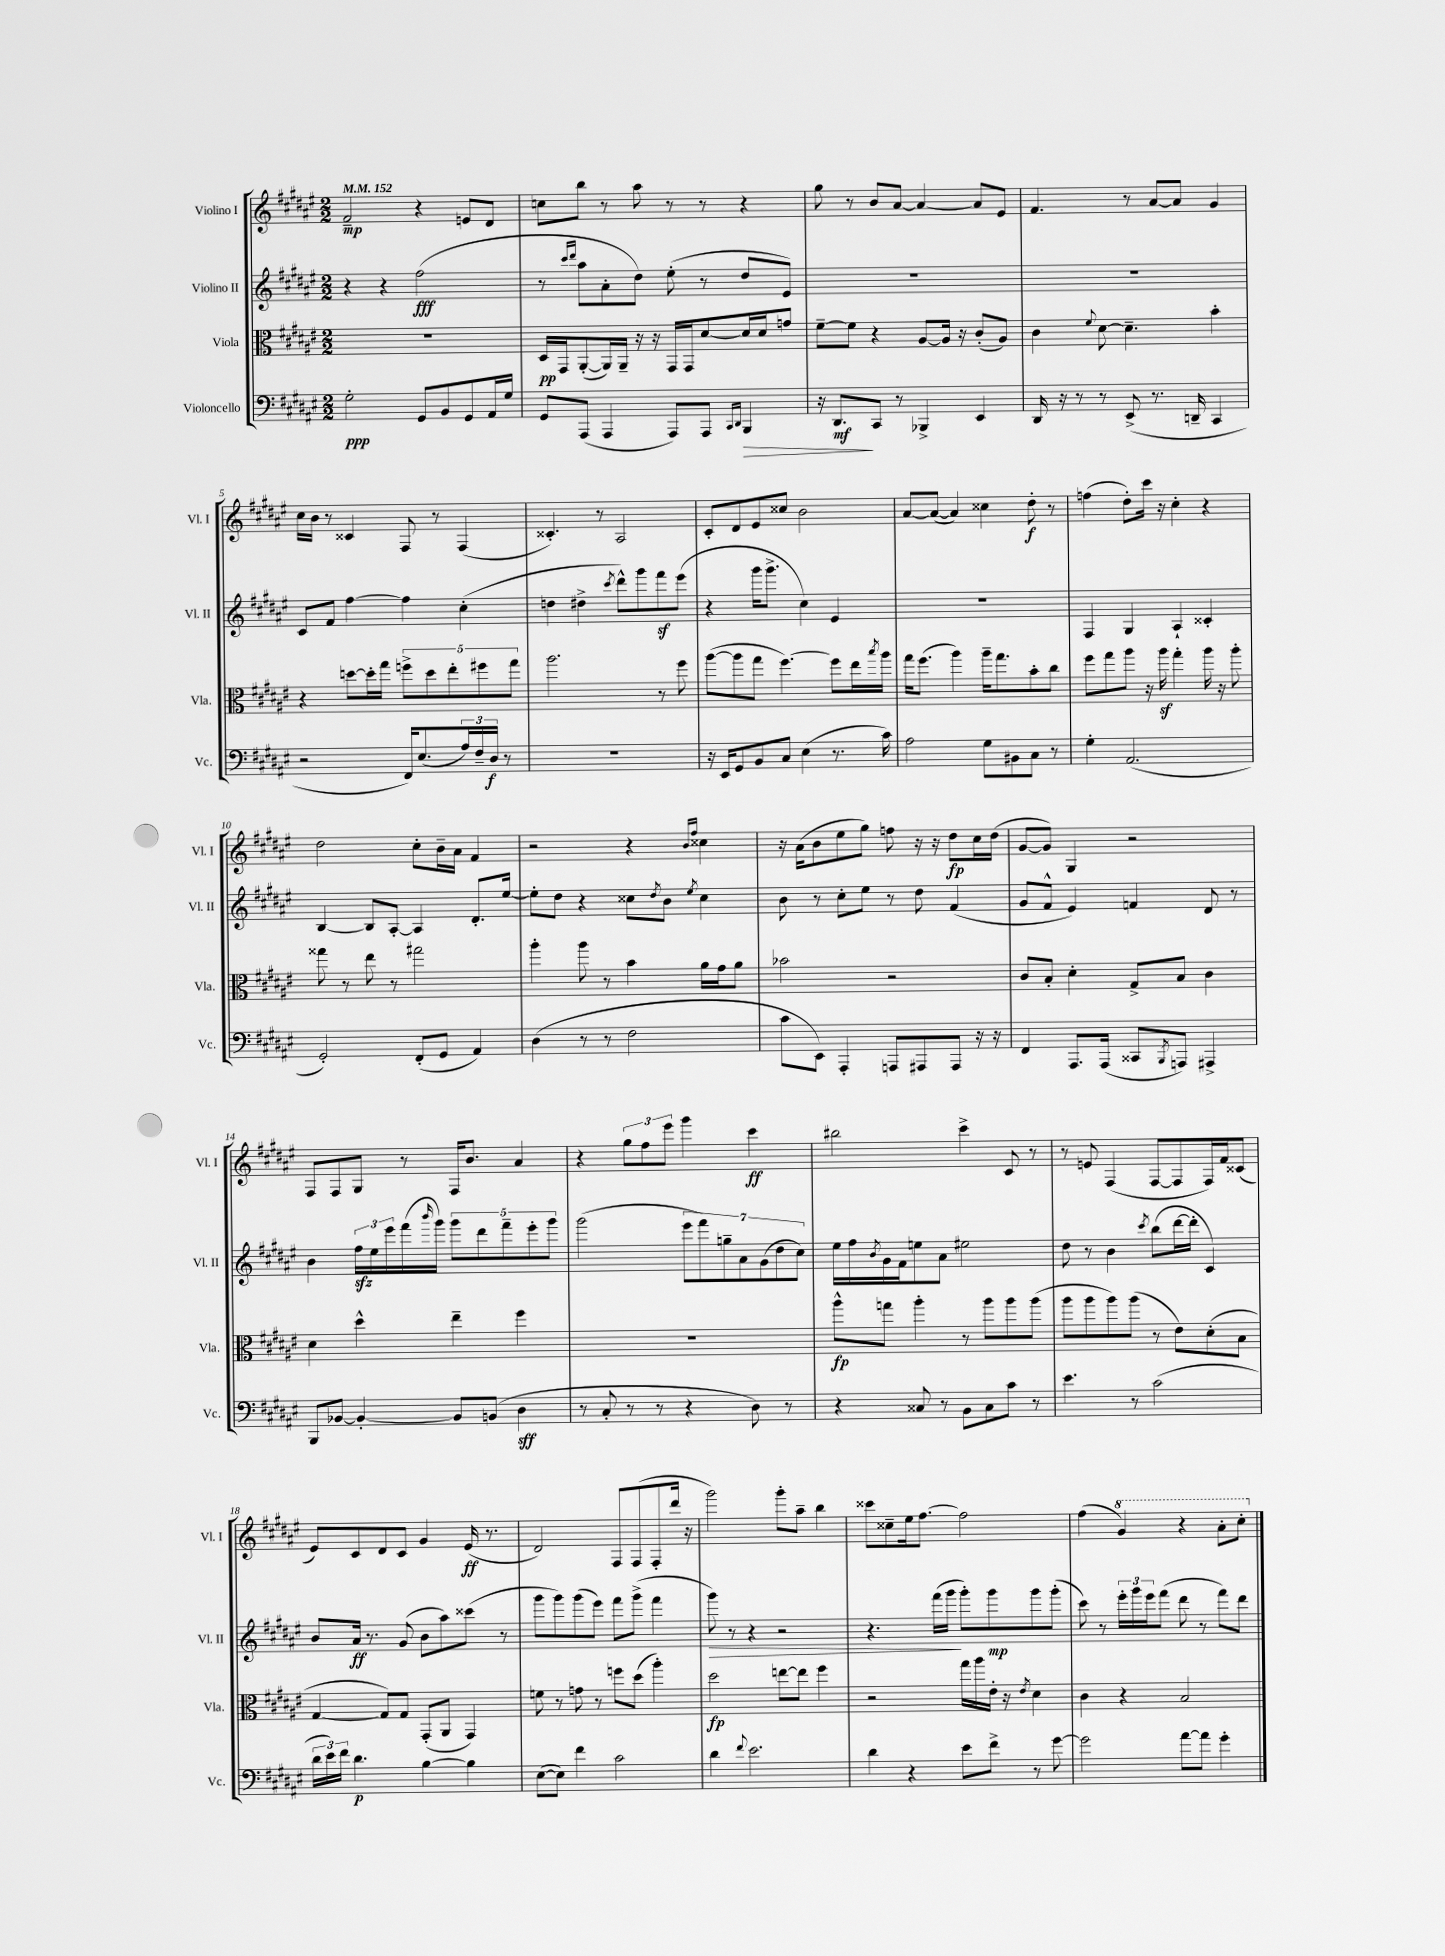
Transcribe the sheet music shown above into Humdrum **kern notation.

**kern	**dynam	**kern	**dynam	**kern	**dynam	**kern	**dynam
*part4	*part4	*part3	*part3	*part2	*part2	*part1	*part1
*staff4	*staff4	*staff3	*staff3	*staff2	*staff2	*staff1	*staff1
*I"Violoncello	*	*I"Viola	*	*I"Violino II	*	*I"Violino I	*
*I'Vc.	*	*I'Vla.	*	*I'Vl. II	*	*I'Vl. I	*
*clefF4	*	*clefC3	*	*clefG2	*	*clefG2	*
*k[f#c#g#d#a#e#]	*	*k[f#c#g#d#a#e#]	*	*k[f#c#g#d#a#e#]	*	*k[f#c#g#d#a#e#]	*
*M2/2	*	*M2/2	*	*M2/2	*	*M2/2	*
*MM152	*	*MM152	*	*MM152	*	*MM152	*
=1	=1	=1	=1	=1	=1	=1	=1
2G#'\	ppp	1r	.	4r	.	2f#~/	mp
.	.	.	.	4r	.	.	.
8GG#/L	.	.	.	(2ff#\	fff	4r	.
8BB/	.	.	.	.	.	.	.
8GG#/	.	.	.	.	.	8en/L	.
16AA#/L	.	.	.	.	.	8d#/J	.
16G#/JJ	.	.	.	.	.	.	.
=2	=2	=2	=2	=2	=2	=2	=2
8GG#/L	.	16D#/LL	pp	8r	.	8ccn\L	.
.	.	16GG#/J	.	.	.	.	.
.	.	.	.	16qqccc#/LL	.	.	.
.	.	.	.	16qqddd#/JJ	.	.	.
(8AAA#/J	.	([8AA#'/	.	8aa#\L	.	8bb\J	.
4AAA#/	.	16AA#/L])	.	8a#'\	.	8r	.
.	.	16AA#~/JJ	.	.	.	.	.
.	.	16r	.	8dd#\J)	.	8aa#\	.
.	.	16r	.	.	.	.	.
8AAA#/L)	.	16GG#/LL	.	(8ee#'\	.	8r	.
.	.	16GG#/J	.	.	.	.	.
8AAA#/J	.	[8d#/	.	8r	.	8r	.
16qqCC#/LL	.	.	.	.	.	.	.
16qqDD#/JJ	.	.	.	.	.	.	.
!	!LO:HP:b	!	!	!	!	!	!
4BBB/	>	16d#/L]	.	8dd#/L	.	4r	.
.	.	16d#/J	.	.	.	.	.
.	.	8gn/J	.	8e#/J)	.	.	.
=3	=3	=3	=3	=3	=3	=3	=3
16r	.	[8f#~\L	.	1r	.	8gg#\	.
8.DD#/L	mf	.	.	.	.	.	.
.	.	8f#\J]	.	.	.	8r	.
8CC#/J	]	4r	.	.	.	8b/L	.
8r	.	.	.	.	.	[8a#/J	.
4BBB-X^/	.	[8A#/L	.	.	.	4a#/_	.
.	.	16A#/Jk]	.	.	.	.	.
.	.	16r	.	.	.	.	.
4EE#/	.	(8c#'/L	.	.	.	8a#/L]	.
.	.	8A#/J)	.	.	.	8e#/J	.
=4	=4	=4	=4	=4	=4	=4	=4
16DD#/	.	4c#\	.	1r	.	4.f#/	.
16r	.	.	.	.	.	.	.
8r	.	.	.	.	.	.	.
.	.	8qqf#/	.	.	.	.	.
8r	.	[8d#\	.	.	.	.	.
(8EE#^/	.	4.d#~\]	.	.	.	8r	.
8.r	.	.	.	.	.	[8a#/L	.
.	.	.	.	.	.	8a#/J]	.
16DDn~/	.	.	.	.	.	.	.
4CC#/	.	4b'\	.	.	.	4g#/	.
!!LO:LB:g=z
=5	=5	=5	=5	=5	=5	=5	=5
2r	.	4r	.	8c#/L	.	16cc#\LL	.
.	.	.	.	.	.	16b\JJ	.
.	.	.	.	8f#/J	.	8r	.
.	.	[8ddn\L	.	[4ff#\	.	4c##X/	.
.	.	16dd'\L]	.	.	.	.	.
.	.	16gg#\JJ	.	.	.	.	.
16FF#/KL)	.	10ffn^\L	.	4ff#\]	.	8F#/	.
(8.E#/	.	.	.	.	.	.	.
.	.	10dd\	.	.	.	.	.
.	.	.	.	.	.	8r	.
.	.	10ee#'\	.	.	.	.	.
24A#/L)	.	.	.	(4cc#'\	.	(4F#/	.
24F#~/	.	.	.	.	.	.	.
.	.	10ff#X\	.	.	.	.	.
24D#/JJ	f	.	.	.	.	.	.
8r	.	.	.	.	.	.	.
.	.	10gg#\J	.	.	.	.	.
=6	=6	=6	=6	=6	=6	=6	=6
1r	.	2.aa#\	.	4ddn\	.	4.c##X'/)	.
.	.	.	.	4dd#X^\	.	.	.
.	.	.	.	.	.	8r	.
.	.	.	.	8qccc#/	.	.	.
.	.	.	.	8ddd#^^\L)	.	2A#/	.
.	.	.	.	8ggg#\	.	.	.
.	.	8r	.	8fff#z\	.	.	.
.	.	8ff#\	.	(8eee#\J	.	.	.
=7	=7	=7	=7	=7	=7	=7	=7
16r	.	([8aa#\L	.	4r	.	8c#'/L	.
16EE#/KL	.	.	.	.	.	.	.
8GG#/	.	8aa#\]	.	.	.	8d#/	.
8BB/	.	8gg#\J	.	16ggg#\KL	.	8e#/	.
.	.	.	.	8.ggg#^\J	.	.	.
8C#/J	.	[4.ff#\)	.	.	.	8cc##X/J	.
(4E#\	.	.	.	4cc#\)	.	2b\	.
8.r	.	8ff#\L]	.	4e#/	.	.	.
.	.	16ee#\L	.	.	.	.	.
.	.	8qbb/	.	.	.	.	.
16c#\)	.	16aa#\JJ	.	.	.	.	.
=8	=8	=8	=8	=8	=8	=8	=8
2A#\	.	16gg#\KL	.	1r	.	[8a#/L	.
.	.	(8.ff#\J	.	.	.	.	.
.	.	.	.	.	.	(8a#/J_	.
.	.	4aa#\)	.	.	.	4a#/])	.
8G#\L	.	16aa#~\KL	.	.	.	4cc##X\	.
.	.	8.gg#\	.	.	.	.	.
8BB#X\	.	.	.	.	.	.	.
8C#\J	.	8b'\	.	.	.	8dd#'\	f
8r	.	8cc#\J	.	.	.	8r	.
=9	=9	=9	=9	=9	=9	=9	=9
4G#'\	.	8ff#\L	.	4F#/	.	(4ffn\	.
.	.	8gg#\	.	.	.	.	.
(2.AA#/	.	8aa#\J	.	4G#/	.	8dd#'\L)	.
.	.	16r	.	.	.	16ccc#\Jk	.
.	.	16aa#z\	.	.	.	16r	.
.	.	4gg#'\	.	4A#`/	.	4cc#'\	.
.	.	16aa#\	.	4c##X'/	.	4r	.
.	.	16r	.	.	.	.	.
.	.	8aa#'\	.	.	.	.	.
!!LO:LB:g=z
=10	=10	=10	=10	=10	=10	=10	=10
2GG#'/)	.	8gg##X\	.	[4B/	.	2dd#\	.
.	.	8r	.	.	.	.	.
.	.	8ee#\	.	8B/L]	.	.	.
.	.	8r	.	[8A#'/J	.	.	.
(8FF#'/L	.	2gg#X\	.	4A#/]	.	8cc#'\L	.
8GG#/J	.	.	.	.	.	16b~\L	.
.	.	.	.	.	.	16a#\JJ	.
4AA#/)	.	.	.	8.d#'/L	.	4f#/	.
.	.	.	.	[16ee#/Jk	.	.	.
=11	=11	=11	=11	=11	=11	=11	=11
(4D#\	.	4aa#'\	.	8ee#'\L]	.	2r	.
.	.	.	.	8dd#\J	.	.	.
8r	.	8aa#\	.	4r	.	.	.
8r	.	8r	.	.	.	.	.
2F#\	.	4b\	.	8cc##X\L	.	4r	.
.	.	.	.	8qdd#/	.	.	.
.	.	.	.	8b\J	.	.	.
.	.	.	.	.	.	16qqb/LL	.
.	.	.	.	8qee#/	.	16qqff#/JJ	.
.	.	16a#\LL	.	4cc##\	.	4cc##X\	.
.	.	16g#\J	.	.	.	.	.
.	.	8a#\J	.	.	.	.	.
=12	=12	=12	=12	=12	=12	=12	=12
8c#\L	.	2b-X\	.	8b\	.	16r	.
.	.	.	.	.	.	(16a#\KL	.
8EE#\J)	.	.	.	8r	.	8b\	.
4AAA#'/	.	.	.	8cc#'\L	.	8ee#\	.
.	.	.	.	8ee#\J	.	8gg#\J)	.
8AAAn/L	.	2r	.	8r	.	8ffn\	.
8AAA#X/	.	.	.	8dd#\	.	16r	.
.	.	.	.	.	.	16r	.
8AAA#/J	.	.	.	(4f#/	.	8dd#\L	fp
16r	.	.	.	.	.	16cc#\L	.
16r	.	.	.	.	.	(16dd#\JJ	.
=13	=13	=13	=13	=13	=13	=13	=13
4FF#/	.	8c#/L	.	8g#/L	.	[8g#/L	.
.	.	8B'/J	.	8f#^^/J	.	8g#/J])	.
8.AAA#/L	.	4d#'\	.	4e#/)	.	4G#/	.
(16AAA#/Jk	.	.	.	.	.	.	.
8CC##X/L	.	8G#^/L	.	4fn/	.	2r	.
8qBBB/	.	.	.	.	.	.	.
8AAAn/J)	.	8B/J	.	.	.	.	.
4AAA#X^/	.	4c#\	.	8d#/	.	.	.
.	.	.	.	8r	.	.	.
!!LO:LB:g=z
=14	=14	=14	=14	=14	=14	=14	=14
8BBB/L	.	4d#\	.	4b\	.	8F#/L	.
[8BB-X/J	.	.	.	.	.	8F#/	.
4BB-'/_	.	4dd#^^\	.	24ff#zz\LL	.	8G#/J	.
.	.	.	.	24ee#\	.	.	.
.	.	.	.	24eee#\	.	.	.
.	.	.	.	(16fff#\	.	8r	.
.	.	.	.	16qqbbb/	.	.	.
.	.	.	.	16ggg#\JJ)	.	.	.
8BB-/L]	.	4ee#~\	.	10ggg#\L	.	16F#/KL	.
.	.	.	.	.	.	8.b/J	.
.	.	.	.	10ddd#\	.	.	.
(8BBn/J	.	.	.	.	.	.	.
.	.	.	.	10fff#~\	.	.	.
4D#\	sff	4ff#\	.	.	.	4a#/	.
.	.	.	.	10eee#'\	.	.	.
.	.	.	.	10ggg#\J	.	.	.
=15	=15	=15	=15	=15	=15	=15	=15
8r	.	1r	.	(2ggg#\	.	4r	.
8C#'/	.	.	.	.	.	.	.
8r	.	.	.	.	.	12gg#\L	.
.	.	.	.	.	.	12ff#\	.
8r	.	.	.	.	.	.	.
.	.	.	.	.	.	12eee#\J	.
4r	.	.	.	14eee#\L	.	4ggg#\	.
.	.	.	.	14fff#\)	.	.	.
.	.	.	.	14ggn~\	.	.	.
.	.	.	.	14a#\	.	.	.
8D#\)	.	.	.	.	.	4ccc#\	ff
.	.	.	.	(14g#\	.	.	.
.	.	.	.	14dd#\	.	.	.
8r	.	.	.	.	.	.	.
.	.	.	.	14cc#\J)	.	.	.
=16	=16	=16	=16	=16	=16	=16	=16
4r	.	8aa#^^\L	fp	16ee#\LL	.	2bb#X\	.
.	.	.	.	16ff#\	.	.	.
.	.	.	.	8qb/	.	.	.
.	.	8ggn\J	.	16g#\	.	.	.
.	.	.	.	16f#\J	.	.	.
8C##X/	.	4aa#'\	.	8een\	.	.	.
8r	.	.	.	8a#\J	.	.	.
8BB\L	.	8r	.	2ee#X\	.	4ccc#^\	.
8C##\	.	8aa#\L	.	.	.	.	.
8c#\J	.	8aa#\	.	.	.	8c#/	.
8r	.	(8aa#\J	.	.	.	8r	.
=17	=17	=17	=17	=17	=17	=17	=17
4.e#\	.	8aa#\L	.	8dd#\	.	8r	.
.	.	8aa#\	.	8r	.	8en/	.
.	.	8aa#\)	.	4b\	.	(4F#/	.
8r	.	(8aa#\J	.	.	.	.	.
.	.	.	.	8qccc#/	.	.	.
(2c#\	.	8r	.	(8bb\L	.	[8F#/L	.
.	.	8e#\L)	.	[16ddd#\L	.	8F#/]	.
.	.	.	.	16ddd#'\JJ]	.	.	.
.	.	(8d#'\	.	4c#/)	.	16F#/L)	.
.	.	.	.	.	.	16f#/J	.
.	.	8B\J	.	.	.	(8c##X/J	.
!!LO:LB:g=z
=18	=18	=18	=18	=18	=18	=18	=18
24d#\LL	.	[4G#/	.	8b/L	.	8e#/L)	.
24e#\)	.	.	.	.	.	.	.
24f#\JJ	.	.	.	.	.	.	.
4.d#\	p	.	.	16a#/Jk	ff	8c#/	.
.	.	.	.	8.r	.	.	.
.	.	8G#/L])	.	.	.	8d#/	.
.	.	8G#/J	.	(8g#/	.	8c#/J	.
[4B\	.	(8GG#'/L	.	8b\L	.	4g#/	.
.	.	8AA#/J	.	8aa#\)	.	.	.
4B\]	.	4GG#/)	.	(8ccc##X\J	.	(16e#/	ff
.	.	.	.	.	.	8.r	.
.	.	.	.	8r	.	.	.
=19	=19	=19	=19	=19	=19	=19	=19
([8E#\L	.	8fn\	.	8ggg#\L	.	2d#/)	.
8E#\J])	.	8r	.	8ggg#\)	.	.	.
4f#\	.	8gn\	.	(8ggg#\	.	.	.
.	.	8r	.	8eee#\J)	.	.	.
2c#\	.	8ffn\L	.	8fff#\L	.	8F#/L	.
.	.	(8dd#\J	.	(8ggg#^\J	.	(8F#/	.
.	.	4aa#'\)	.	4fff#\	.	8F#'/	.
.	.	.	.	.	.	16ddd#/Jk	.
.	.	.	.	.	.	16r	.
=20	=20	=20	=20	=20	=20	=20	=20
!	!	!	!	!	!LO:HP:b	!	!
4d#\	.	2dd#\	fp	8ggg#\)	>	2ggg#\)	.
.	.	.	.	8r	.	.	.
8qqf#/	.	.	.	.	.	.	.
2.e#\	.	.	.	4r	.	.	.
.	.	[8een\L	.	2r	.	8ggg#'\L	.
.	.	8ee\J]	.	.	.	8aa#~\J	.
.	.	4ff#\	.	.	.	4bb\	.
=21	=21	=21	=21	=21	=21	=21	=21
4d#\	.	2r	.	4.r	.	8ccc##X\L	.
.	.	.	.	.	.	8cc##X~\	.
4r	.	.	.	.	.	16ee#\k	.
.	.	.	.	.	.	[8.ff#\J	.
.	.	.	.	(16fff#\LL	.	.	.
.	.	.	.	16ggg#\JJ	.	.	.
8e#\L	.	16gg#\LL	.	8ggg#'\L)	]	2ff#\]	.
.	.	16aa#\	.	.	.	.	.
8f#^\J	.	16e#'\JJ	.	8ggg#\	mp	.	.
.	.	16r	.	.	.	.	.
.	.	8qe#/	.	.	.	.	.
8r	.	4d#\	.	8ggg#\	.	.	.
[8g#\	.	.	.	(8ggg#'\J	.	.	.
=22	=22	=22	=22	=22	=22	=22	=22
2g#\]	.	4c#\	.	8ccc#\)	.	(4ff#\	.
.	.	.	.	8r	.	.	.
*	*	*	*	*	*	*8va	*
.	.	4r	.	24eee#'\LL	.	4gg#/)	.
.	.	.	.	24ggg#\	.	.	.
.	.	.	.	24eee#\J	.	.	.
.	.	.	.	(8fff#\J	.	.	.
[8a#\L	.	2B/	.	8ddd#\	.	4r	.
8a#\J]	.	.	.	8r	.	.	.
4g#'\	.	.	.	8fff#\L)	.	8aa#'\L	.
.	.	.	.	8ddd#\J	.	8ccc#'\J	.
*	*	*	*	*	*	*X8va	*
==	==	==	==	==	==	==	==
*-	*-	*-	*-	*-	*-	*-	*-
